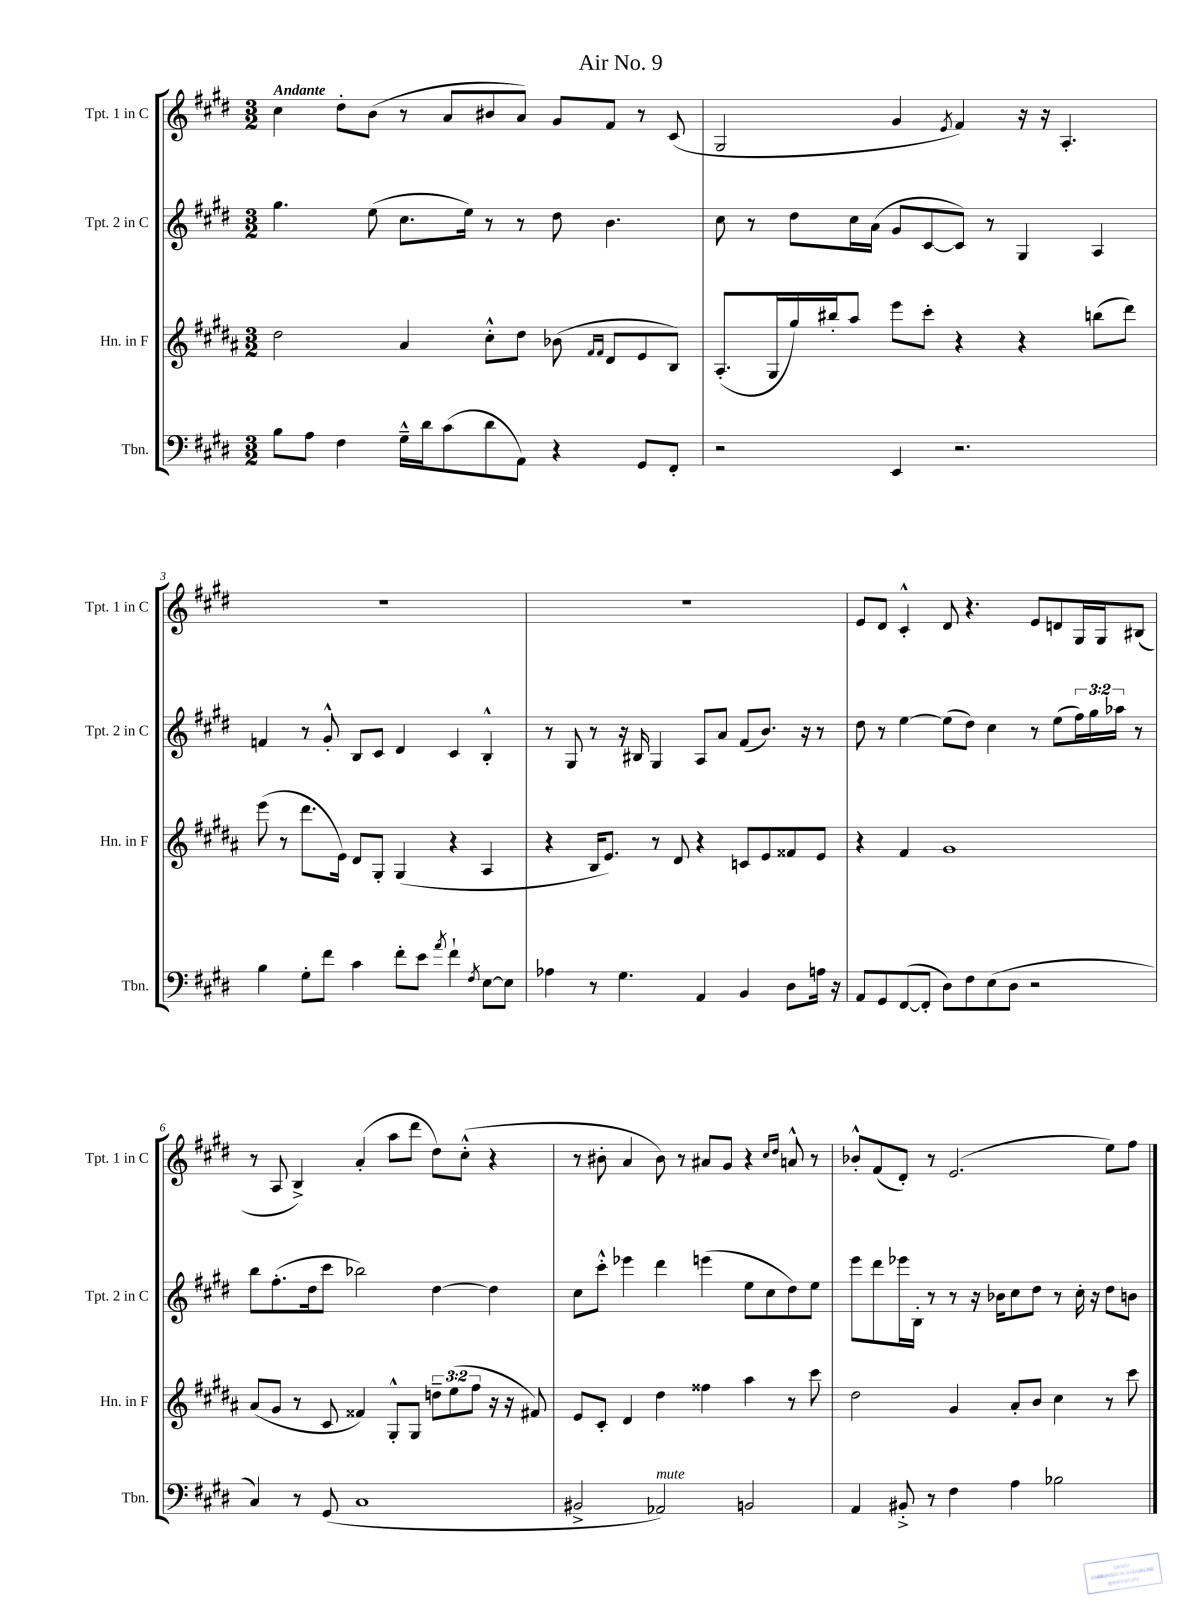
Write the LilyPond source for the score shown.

\header { title = "Air No. 9" }
<<
\new StaffGroup <<
\new Staff = "s0" \with { instrumentName = "Tpt. 1 in C" shortInstrumentName = "Tpt. 1 in C" } {
    \clef treble \key e \major \numericTimeSignature \time 3/2 \tempo "Andante"
    cis''4 dis''8-. b'8( r8 a'8 bis'8 a'8) gis'8 fis'8 r8 cis'8( |
    gis2 gis'4 \acciaccatura { e'8 } fis'4) r16 r16 a4.-. |
    R1. |
    R1. |
    e'8 dis'8 cis'4-.-^ dis'8 r4. e'8 d'8 gis16 gis16 bis8( |
    r8 a8 b4->) a'4-.( a''8 dis'''8 dis''8) cis''8-.-^( r4 |
    r8 bis'8-. a'4 bis'8) r8 ais'8 gis'8 r4 \grace { cis''16 dis''16 } a'8-^ r8 |
    bes'8-.-^ fis'8( dis'8-.) r8 e'2.( e''8) fis''8 \bar "|." |
}
\new Staff = "s1" \with { instrumentName = "Tpt. 2 in C" shortInstrumentName = "Tpt. 2 in C" } {
    \clef treble \key e \major \numericTimeSignature \time 3/2 \override Staff.TupletNumber.text = #tuplet-number::calc-fraction-text
    gis''4. e''8( cis''8. e''16) r8 r8 dis''8 b'4. |
    cis''8 r8 dis''8 cis''16 a'16( gis'8 cis'8~ cis'8) r8 gis4 a4 |
    f'4 r8 gis'8-.-^ b8 cis'8 dis'4 cis'4 b4-.-^ |
    r8 gis8 r8 r16 bis16 gis4 a8 a'8 fis'8( b'8.) r16 r8 |
    dis''8 r8 e''4~ e''8( dis''8) cis''4 r8 e''8( \tuplet 3/2 { fis''16) gis''16 aes''16 } r8 |
    b''8 fis''8.-.( dis''16 cis'''8 bes''2) dis''4~ dis''4 |
    cis''8 cis'''8-.-^ ees'''4 dis'''4 e'''4( e''8 cis''8 dis''8) e''8 |
    e'''8 dis'''8 ees'''16 b16-. r8 r8 r16 bes'16 cis''8 dis''8 r8 cis''16-. r16 dis''8 b'8 \bar "|." |
}
\new Staff = "s2" \with { instrumentName = "Hn. in F" shortInstrumentName = "Hn. in F" } {
    \clef treble \key b \major \numericTimeSignature \time 3/2 \override Staff.TupletNumber.text = #tuplet-number::calc-fraction-text
    dis''2 ais'4 cis''8-.-^ dis''8 bes'8( \grace { fis'16 fis'16 } dis'8 e'8 b8) |
    ais8.-.( gis16 gis''16) bis''16-. ais''8 e'''8 cis'''8-. r4 r4 b''8( dis'''8) |
    e'''8( r8 dis'''8. e'16) dis'8 gis8-. gis4( r4 ais4 |
    r4 b16 e'8.) r8 dis'8 r4 c'8 e'8 fisis'8 e'8 |
    r4 fis'4 gis'1 |
    ais'8( gis'8 r8 cis'8 fisis'4) gis8-.-^ gis8 \tuplet 3/2 { d''8-- e''8( fis''8 } r16 r16 fis'8) |
    e'8 cis'8-. dis'4 dis''4 fisis''4 ais''4 r8 cis'''8 |
    dis''2 gis'4 ais'8-. b'8 cis''4 r8 cis'''8 \bar "|." |
}
\new Staff = "s3" \with { instrumentName = "Tbn." shortInstrumentName = "Tbn." } {
    \clef bass \key e \major \numericTimeSignature \time 3/2
    b8 a8 fis4 gis16---^ dis'16 cis'8( dis'8 a,8) r4 gis,8 fis,8-. |
    r2 e,4 r2. |
    b4 gis8-. fis'8 cis'4 fis'8-. e'8 \acciaccatura { a'8 } fis'4-! \acciaccatura { fis8 } e8~ e8 |
    aes4 r8 gis4. a,4 b,4 dis8 a16 r16 |
    a,8 gis,8 fis,8~( fis,8-. dis8) fis8 e8( dis8 r2 |
    cis4) r8 gis,8( cis1 |
    bis,2-> aes,2^\markup { \italic "mute" }) b,2 |
    a,4 bis,8-.-> r8 fis4 a4 bes2 \bar "|." |
}
>>
>>
